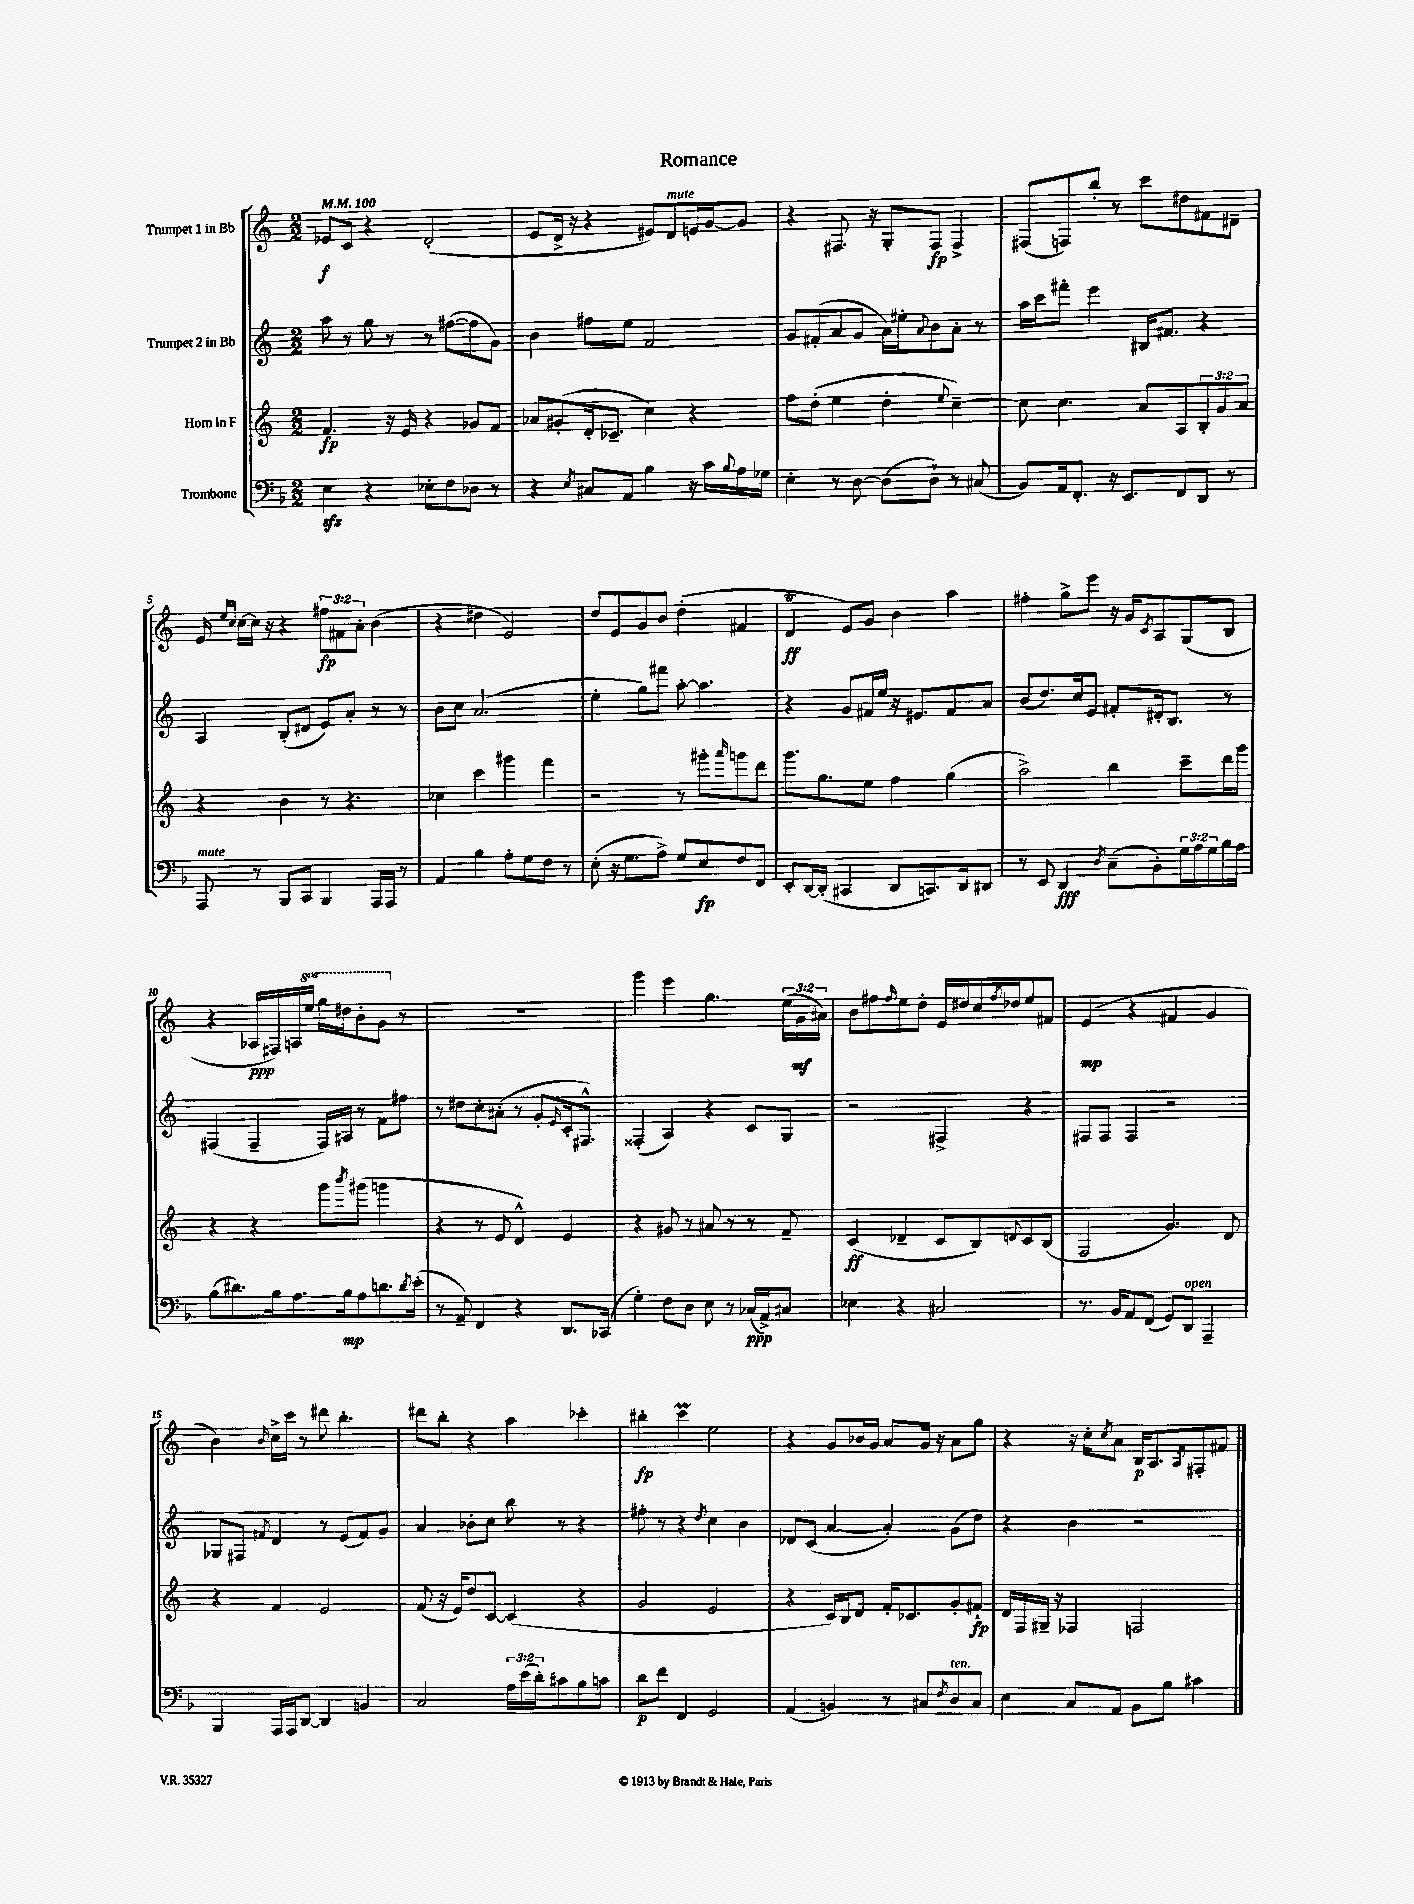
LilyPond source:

\header { title = "Romance" }
<<
\new StaffGroup <<
\new Staff = "s0" \with { instrumentName = "Trumpet 1 in Bb" } {
    \clef treble \key c \major \numericTimeSignature \time 2/2 \override Staff.TupletNumber.text = #tuplet-number::calc-fraction-text \set Staff.ottavationMarkups = #ottavation-simple-ordinals \tempo 4 = 100
    ees'8\f c'8 r4 d'2-.( |
    e'8 d'16-> r16 r4 eis'8) d'8^\markup { \italic "mute" } e'16 g'16~ g'8 |
    r4 fis8. r16 g8-. fis8\fp fis4-> |
    fis8( f8) b''8-. r8 c'''8 dis''8 fis'8 dis'8-- |
    e'16 \grace { e''16 c''16 } c''16~ c''16 r16 r4 \tuplet 3/2 { fis''8\fp fis'8 a'8-. } b'4( |
    r4 dis''4 e'2) |
    d''8 e'8 g'8 b'8 d''4-.( fis'4 |
    d'4\trill\ff e'8) g'8 b'4 a''4 |
    fis''4-. g''8-> e'''8 r16 g'16 \acciaccatura { c'8 } a8 g8( b8 |
    r4 aes16\ppp fis16) a16 \ottava #1 e'''16 g'''16 dis'''16 b''8-. g''8 \ottava #0 r8 |
    R1 |
    g'''4 e'''4 g''4. \tuplet 3/2 { e''16( g'16\mf ais'16) } |
    b'8 fis''8 \grace { fis''16 } e''8 d''8-. e'16 dis''16 c''16 \acciaccatura { fis''8 } des''16 e''8 fis'8 |
    e'4\mp( r4 fis'4 g'4 |
    b'4) \grace { b'16 } c''16-> c'''16 r8 dis'''8 b''4.-. |
    dis'''8 b''8-. r4 a''4 ces'''4-. |
    bis''4-.\fp c'''4\prall e''2 |
    r4 g'8 bes'16 g'16 a'8 g'16 r16 a'8 g''8 |
    r4 r16 c''16-. \acciaccatura { c''8 } a'8 b16\p a8. \acciaccatura { a8 } fis8-. fis'8 \bar "|." |
}
\new Staff = "s1" \with { instrumentName = "Trumpet 2 in Bb" } {
    \clef treble \key c \major \numericTimeSignature \time 2/2
    a''8 r8 g''8 r8 r8 fis''8~( fis''8 g'8) |
    b'4 fis''8 e''8 f'2 |
    g'8 fis'8-.( a'8 g'8 a'16) eis''16-. \appoggiatura { a'8 } b'8 a'8-. r8 |
    a''16 c'''16 fis'''8-. e'''4 bis16 fis'8. r4 |
    a4 b8-.( dis'8 e'8) a'8-. r8 r8 |
    b'8 c''8 a'2.( |
    e''4-. g''8) fis'''8 a''8~-. a''4. |
    r4 g'8 fis'16 e''16 r16 eis'8. fis'8 a'8 |
    b'8( d''8.) c''16 e'8 fis'8-. dis'16-. b8. r8 |
    fis4( fis4-- fis16) ais16 r8 f'8 fis''8 |
    r8 dis''8 c''8-. ais'8-.( r8 g'8-. \grace { e'16 } c'16-. fis8.-^) |
    fisis4-.( a4) r4 c'8 g8 |
    r2 fis4-> r4 |
    fis8 fis8 fis4 r2 |
    ges8 fis8 \acciaccatura { fis'8 } d'4 r8 e'8( fis'8) g'8 |
    a'4 bes'8-. c''8 b''8 r8 r4 |
    fis''8-. r8 r4 \acciaccatura { d''8 } c''4 b'4 |
    des'8 c'8( a'4~ a'4-.) g'8( d''8) |
    r4 b'4 r2 \bar "|." |
}
\new Staff = "s2" \with { instrumentName = "Horn in F" } {
    \clef treble \key c \major \numericTimeSignature \time 2/2 \override Staff.TupletNumber.text = #tuplet-number::calc-fraction-text
    f'4.\fp r16 e'16 r4 ges'8 f'8 |
    aes'8 gis'8-.( d'16-. ces'8.-- c''4) r4 |
    f''8 d''8-.( e''4 d''4-. \appoggiatura { e''8 } c''4~--) |
    c''8 c''4. a'8 a8 \tuplet 3/2 { b8-. g'8 a'8 } |
    r4 b'4 r8 r4. |
    ces''4 c'''4 gis'''4 f'''4 |
    r2 r8 gis'''8-. \grace { a'''16 } g'''8 d'''8 |
    g'''8. g''8. e''8 f''4 g''4( |
    a''2->) b''4 c'''8-- d'''16 g'''16 |
    r4 r4 g'''8 \acciaccatura { b'''8 } gis'''8( g'''4 |
    r4 r8 e'8 d'4-^) e'4 |
    r4 gis'8 r8 ais'8 r8 r8 f'8-- |
    c'4\ff( des'4-- c'8 b8) \appoggiatura { d'8 } c'8 b8( |
    f2 g'4.) d'8 |
    r4 f'4 e'2 |
    f'8( r16 e'16) d''8 c'8~ c'4( r4 |
    g'2 e'2 |
    r4 c'16) b16 d'8 f'16-. ces'8. g'8-. fis'8-!\fp |
    d'16 f16 gis16-- r16 fes4 f2 \bar "|." |
}
\new Staff = "s3" \with { instrumentName = "Trombone" } {
    \clef bass \key f \major \numericTimeSignature \time 2/2 \override Staff.TupletNumber.text = #tuplet-number::calc-fraction-text
    e4\sfz r4 ees8-. f8 des8 r8 |
    r4 \acciaccatura { e8 } cis8 a,8 bes4 r16 c'16 \appoggiatura { bes8 } a16 ges16 |
    e4-. r8 d8~ d8( d8-!) r8 cis8( |
    bes,8) a,16 f,8.-. r16 e,8. f,8 d,8 r8 |
    a,,8^\markup { \italic "mute" } r8 bes,,8 c,8 bes,,4 a,,16 a,,16 r8 |
    a,4 bes4 a8-. g8 f8 r8 |
    e8-.( r16 g8. a8->) g8 e8\fp f8 f,8 |
    e,8-. d,16~ d,16-.( cis,4 d,8 c,8.) d,16 dis,8 |
    r8 e,8 d,4\fff \acciaccatura { d8 } c8--( bes,8-.) \tuplet 3/2 { g16 a16 g16 } bes16 a16 |
    bes8( dis'8.) bes16 a8. bes16\mp a8 d'8. \acciaccatura { d'8 } e'16-.( |
    r8 a,8--) f,4 r4 d,8. ces,16( |
    g4-.) f8 d8 e8 r8 ces16\ppp( a,16->) cis8 |
    ees4 r4 cis2 |
    r8. bes,16 a,8 f,8( g,8) d,8^\markup { \italic "open" } a,,4-- |
    bes,,4 a,,16 a,,16 d,8~ d,4 b,4 |
    c2 \tuplet 3/2 { a16 e'16( d'16-.) } cis'8 bes8 c'8 |
    d'8\p f'8 f,4 g,2 |
    a,4( b,4) r8 cis8 \acciaccatura { f8 } d8^\markup { \italic "ten." } cis8 |
    e4 c8 a,8 bes,8 bes8 cis'4 \bar "|." |
}
>>
>>
